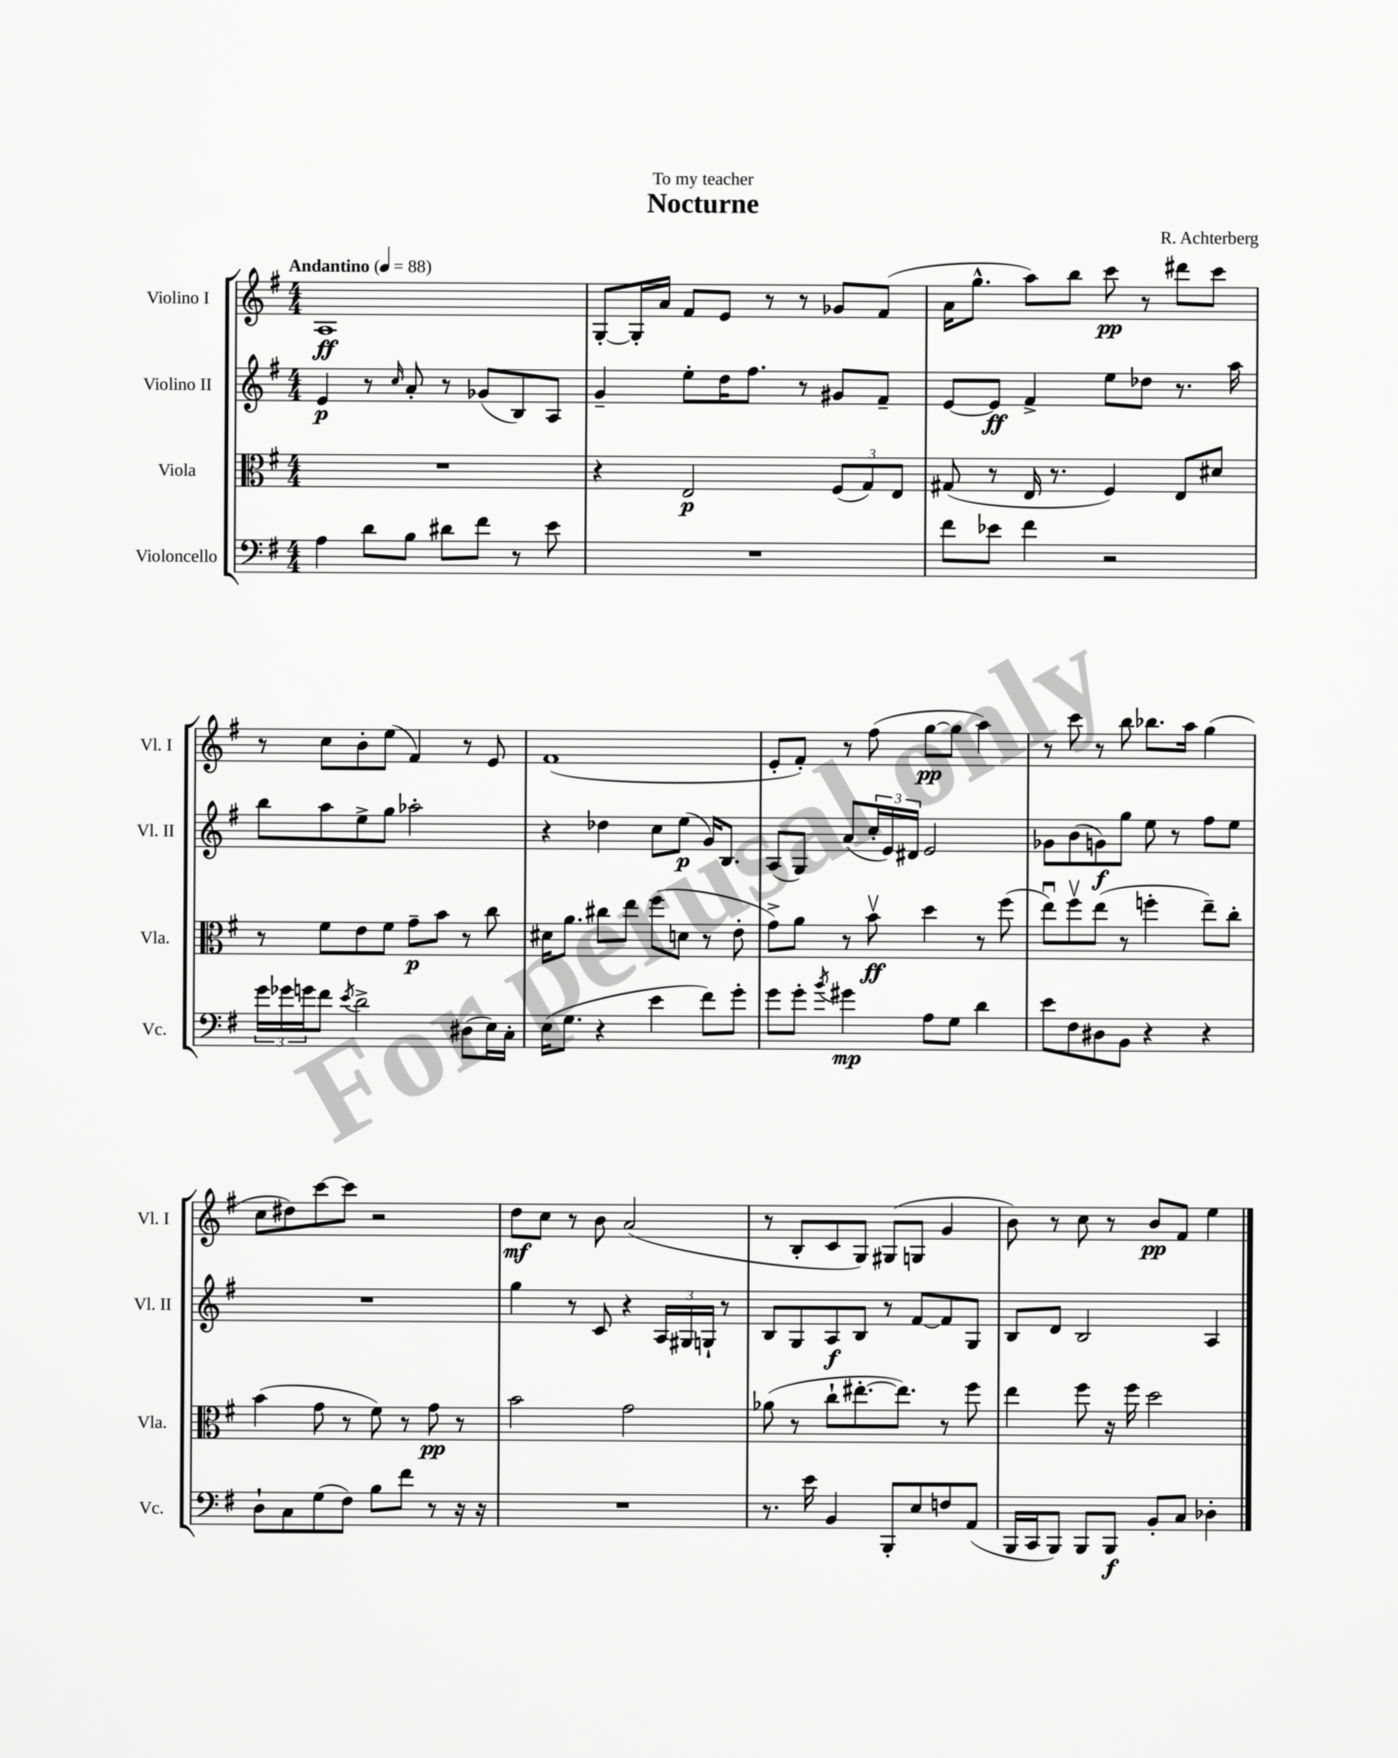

**kern	**kern	**kern	**kern
*staff4	*staff3	*staff2	*staff1
*clefF4	*clefC3	*clefG2	*clefG2
*k[f#]	*k[f#]	*k[f#]	*k[f#]
*M4/4	*M4/4	*M4/4	*M4/4
*MM88	*MM88	*MM88	*MM88
4A\	1r	4e/	1A
8d\L	.	8r	.
.	.	16qqcc/	.
8B\J	.	8a'/	.
8d#\L	.	8r	.
8f#\J	.	(8g-/L	.
8r	.	8B/)	.
8e\	.	8A/J	.
=	=	=	=
1r	4r	4g~/	[8G'/L
.	.	.	16G'/]L
.	.	.	16a/JJ
.	2E/	8ee'\L	8f#/L
.	.	16dd\K	8e/J
.	.	8.ff#\J	.
.	.	.	8r
.	.	8r	8r
.	(12F#/L	8g#/L	8g-/L
.	12G/)	.	.
.	.	8f#~/J	(8f#/J
.	12E/J	.	.
=	=	=	=
8f#\L	(8G#/	[8e/L	16a\LK
.	.	.	8.gg^^\J
8e-\J	8r	8e/]J	.
4f#\	16E/	4f#^/	8aa\L)
.	8.r	.	.
.	.	.	8bb\J
2r	4F#/)	8ee\L	8ccc\
.	.	8dd-\J	8r
.	8E/L	8.r	8ddd#\L
.	8d#/J	.	8ccc\J
.	.	16aa\	.
=	=	=	=
24g\LL	8r	8bb\L	8r
24g-\	.	.	.
24g\J	.	.	.
8f#\J	8f#\L	8aa\	8cc\L
8qe/	.	.	.
2d^\	8e\	8ee^\	8b'\
.	8f#\J	8gg\J	(8ee\J
.	8g~\L	2aa-'\	4f#/)
.	8b\J	.	.
(8D#\L	8r	.	8r
16E\L)	8cc\	.	8e/
16C'\JJ	.	.	.
=	=	=	=
(16E\LK	16d#\LK	4r	(1f#
8.G\J	8.a\J	.	.
4r	8cc#\L	4dd-\	.
.	8ee\J	.	.
4e\	(8ff#\L	8cc\L	.
.	8d\J	(8ee\J	.
8f#\L)	8r	16g/LK)	.
.	.	8.B/J	.
8g'\J	8e'\	.	.
=	=	=	=
8g\L	8g^\L)	(8A/L	8e'/L
8g'\J	8a\J	8G/J)	8f#'/J)
8qb/	.	.	.
4g#\	8r	(8a/L	8r
.	8bv\	24cc'/L	(8ff#\
.	.	24e/)	.
.	.	24d#/JJ	.
8A\L	4dd\	2e/	[8gg\L
8G\J	.	.	8gg\]J
4d\	8r	.	4aa\)
.	(8ff#\	.	.
=	=	=	=
8e\L	8eeu\L)	8g-\L	8r
8F#\	8ff#v\	(8b\	8ccc\
8D#\	(8ee\J	8g\)	8r
8BB\J	8r	8gg\J	8bb\
4r	4ff'\	8ee\	8.bb-\L
.	.	8r	.
.	.	.	16aa\Jk
4r	8ee~\L)	8ff#\L	(4gg\
.	8cc'\J	8ee\J	.
=	=	=	=
8D`\L	(4b\	1r	8cc\L
8C\	.	.	8dd#\)
(8G\	8g\	.	[8ccc\
8F#\J)	8r	.	8ccc\]J
8B\L	8f#\)	.	2r
8f#\J	8r	.	.
8r	8g\	.	.
16r	8r	.	.
16r	.	.	.
=	=	=	=
1r	2b\	4gg\	8dd\L
.	.	.	8cc\J
.	.	8r	8r
.	.	8c/	8b\
.	2g\	4r	(2a/
.	.	24A/LL	.
.	.	24G#/	.
.	.	24G`/JJ	.
.	.	8r	.
=	=	=	=
8.r	(8a-\	8B/L	8r
.	8r	8G/	8B'/L
16e\	.	.	.
4BB/	8cc`\L	8A/	8c/
.	[8.ee#'\	8B/J	8G/J)
8BBB'/L	.	8r	(8G#/L
.	8.ee#\]J)	.	.
8E/	.	[8f#/L	8G/J
8F/	8r	8f#/]	4g/
(8AA/J	8ff#\	8G/J	.
=	=	=	=
16BBB/LL	4ee\	8B/L	8b\)
16CC/J	.	.	.
8BBB/J)	.	8d/J	8r
8BBB/L	8ff#\	2B/	8cc\
8BBB/J	16r	.	8r
.	16ff#\	.	.
8BB'/L	2dd\	.	8b/L
8C/J	.	.	8f#/J
4D-'\	.	4A/	4ee\
==	==	==	==
*-	*-	*-	*-
